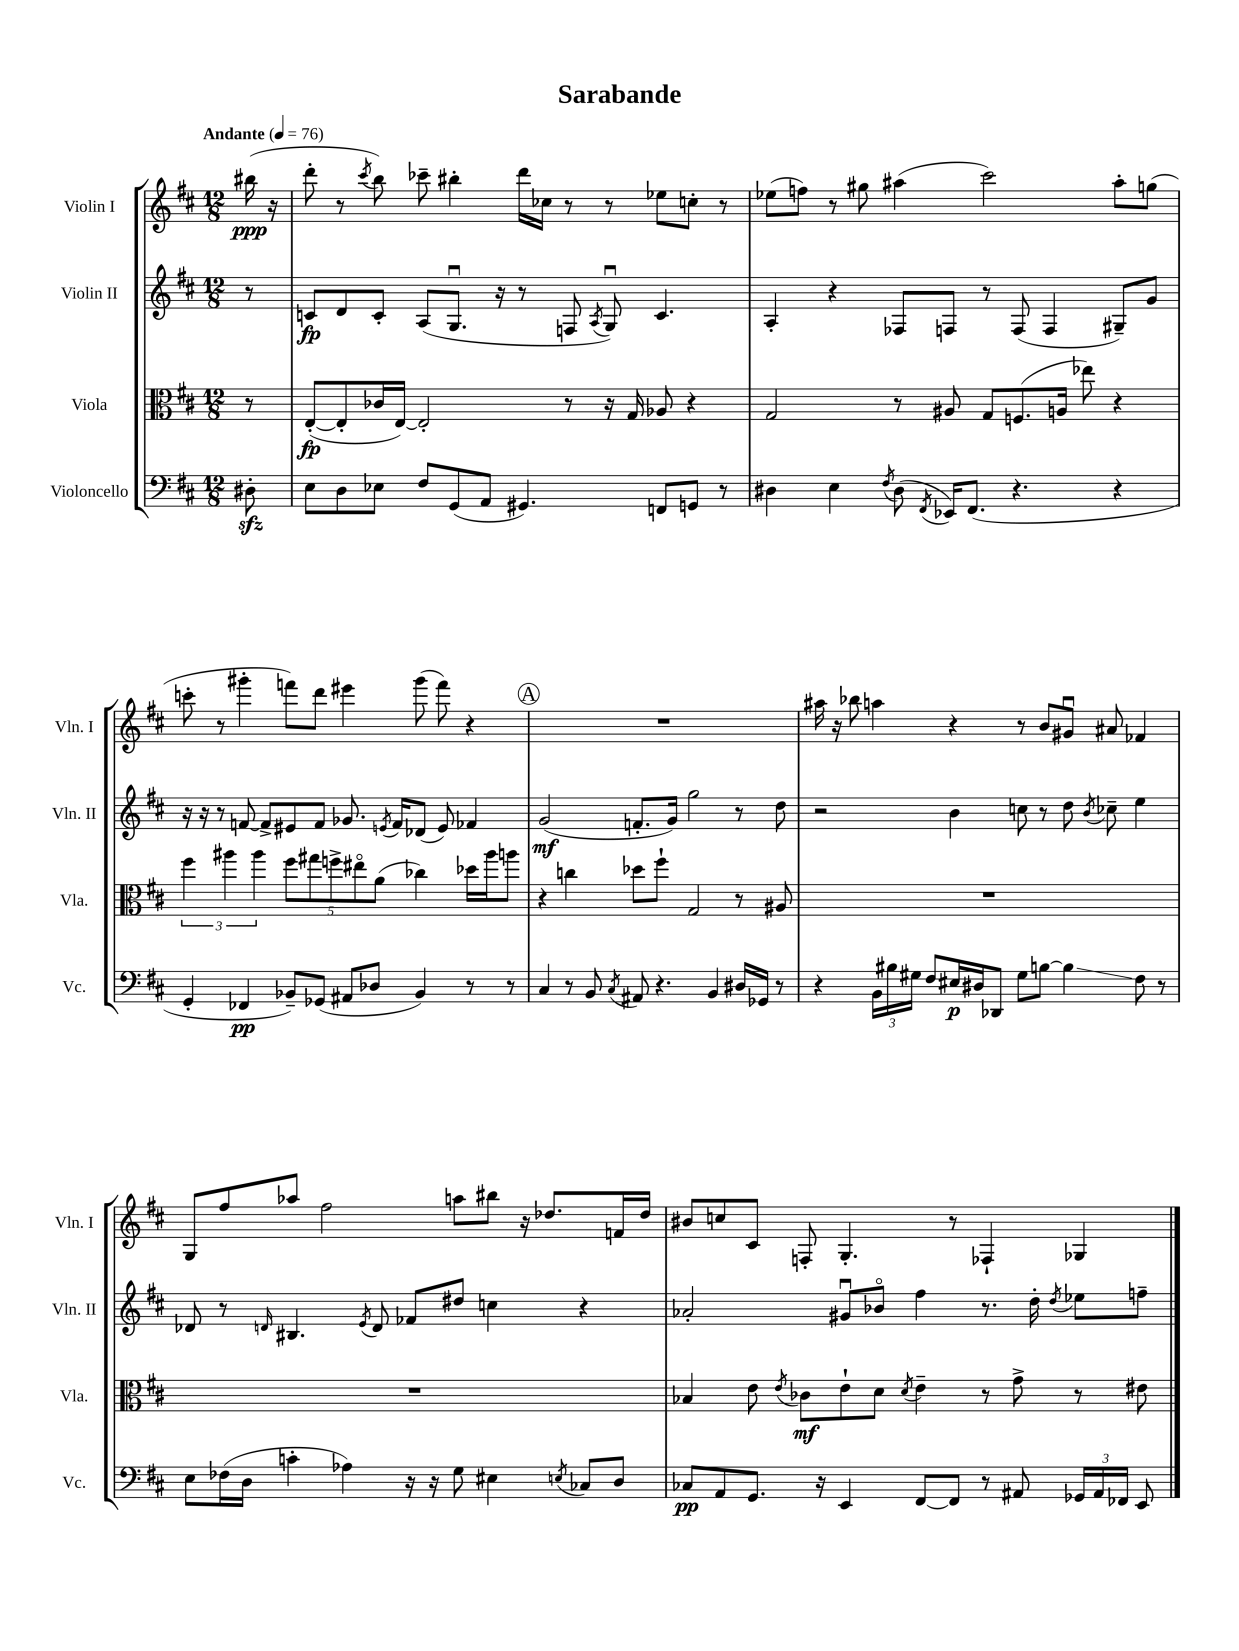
\header { title = "Sarabande" }
<<
\new StaffGroup <<
\new Staff = "s0" \with { instrumentName = "Violin I" shortInstrumentName = "Vln. I" } {
    \clef treble \key d \major \numericTimeSignature \time 12/8 \partial 8 \tempo "Andante" 4 = 76
    \autoBeamOff bis''16\ppp( r16 |
    d'''8-. r8 \acciaccatura { cis'''8 } b''8) ces'''8-- bis''4-. d'''16[ ces''16] r8 r8 ees''8[ c''8]-. r8 |
    ees''8[( f''8]) r8 gis''8 ais''4( cis'''2) ais''8[-. g''8]( |
    c'''8-. r8 gis'''4-. f'''8[) d'''8] eis'''4 gis'''8( f'''8) r4 |
    \mark \markup { \circle "A" } R1. |
    ais''16 r16 bes''8 a''4 r4 r8 b'8[ gis'8]\downbow ais'8 fes'4 |
    g8[ fis''8 aes''8] fis''2 a''8[ bis''8] r16 des''8.[ f'16 des''16] |
    bis'8[ c''8 cis'8] f8-. g4.-. r8 fes4-! ges4 \bar "|." |
}
\new Staff = "s1" \with { instrumentName = "Violin II" shortInstrumentName = "Vln. II" } {
    \clef treble \key d \major \numericTimeSignature \time 12/8 \partial 8
    \autoBeamOff r8 |
    c'8[\fp d'8 c'8]-. a8[( g8.]\downbow r16 r8 f8 \acciaccatura { a8 } g8\downbow) c'4. |
    a4-. r4 fes8[ f8] r8 f8( f4 gis8[--) g'8] |
    r16 r16 r8 f'8~ f'8[-> eis'8 f'8] ges'8. \acciaccatura { e'8 } f'16[ des'8]( e'8) fes'4 |
    \mark \markup { \circle "A" } g'2\mf( f'8.[-. g'16]) g''2 r8 d''8 |
    r2 b'4 c''8 r8 d''8 \acciaccatura { b'8 } ces''8-- e''4 |
    des'8 r8 \grace { d'16 } bis4. \acciaccatura { e'8 } d'8 fes'8[ dis''8] c''4 r4 |
    aes'2-. gis'8[\downbow bes'8]\flageolet fis''4 r8. d''16-. \acciaccatura { d''8 } ees''8[ f''8]-- \bar "|." |
}
\new Staff = "s2" \with { instrumentName = "Viola" shortInstrumentName = "Vla." } {
    \clef alto \key d \major \numericTimeSignature \time 12/8 \partial 8
    \autoBeamOff r8 |
    e8[~-.\fp( e8-. ces'16 e16]~) e2-. r8 r16 g16 aes8 r4 |
    g2 r8 ais8 g8[ f8.( a16] ees''8) r4 |
    \tuplet 3/2 { fis''4 ais''4 ais''4 } \tuplet 5/4 { fis''8[ gis''8 f''8-> eis''8\flageolet a'8]( } ces''4) des''16[ ais''16 a''8] |
    \mark \markup { \circle "A" } r4 c''4 des''8[ fis''8]-! g2 r8 ais8 |
    R1. |
    R1. |
    bes4 e'8 \acciaccatura { e'8 } ces'8[\mf e'8-! d'8] \acciaccatura { d'8 } e'4-- r8 g'8-> r8 eis'8 \bar "|." |
}
\new Staff = "s3" \with { instrumentName = "Violoncello" shortInstrumentName = "Vc." } {
    \clef bass \key d \major \numericTimeSignature \time 12/8 \partial 8
    \autoBeamOff dis8-.\sfz |
    e8[ d8 ees8] fis8[ g,8( a,8] gis,4.) f,8[ g,8] r8 |
    dis4 e4 \acciaccatura { fis8 } dis8( \acciaccatura { fis,8 } ees,16[) fis,8.]( r4. r4 |
    g,4-. fes,4\pp bes,8[--) ges,8]( ais,8[ des8] bes,4) r8 r8 |
    \mark \markup { \circle "A" } cis4 r8 b,8 \acciaccatura { cis8 } ais,8 r4. b,4 dis16[ ges,16] r8 |
    r4 \tuplet 3/2 { b,16[ bis16 gis16] } fis8[ eis16\p dis16 des,8] gis8[ b8]~ b4\glissando fis8 r8 |
    e8[ fes16( d16] c'4-. aes4) r16 r16 g8 eis4 \acciaccatura { e8 } ces8[ d8] |
    ces8[\pp a,8 g,8.] r16 e,4 fis,8[~ fis,8] r8 ais,8 \tuplet 3/2 { ges,16[ ais,16 fes,16] } e,8 \bar "|." |
}
>>
>>
\layout { \context { \Score \remove "Bar_number_engraver" } }
